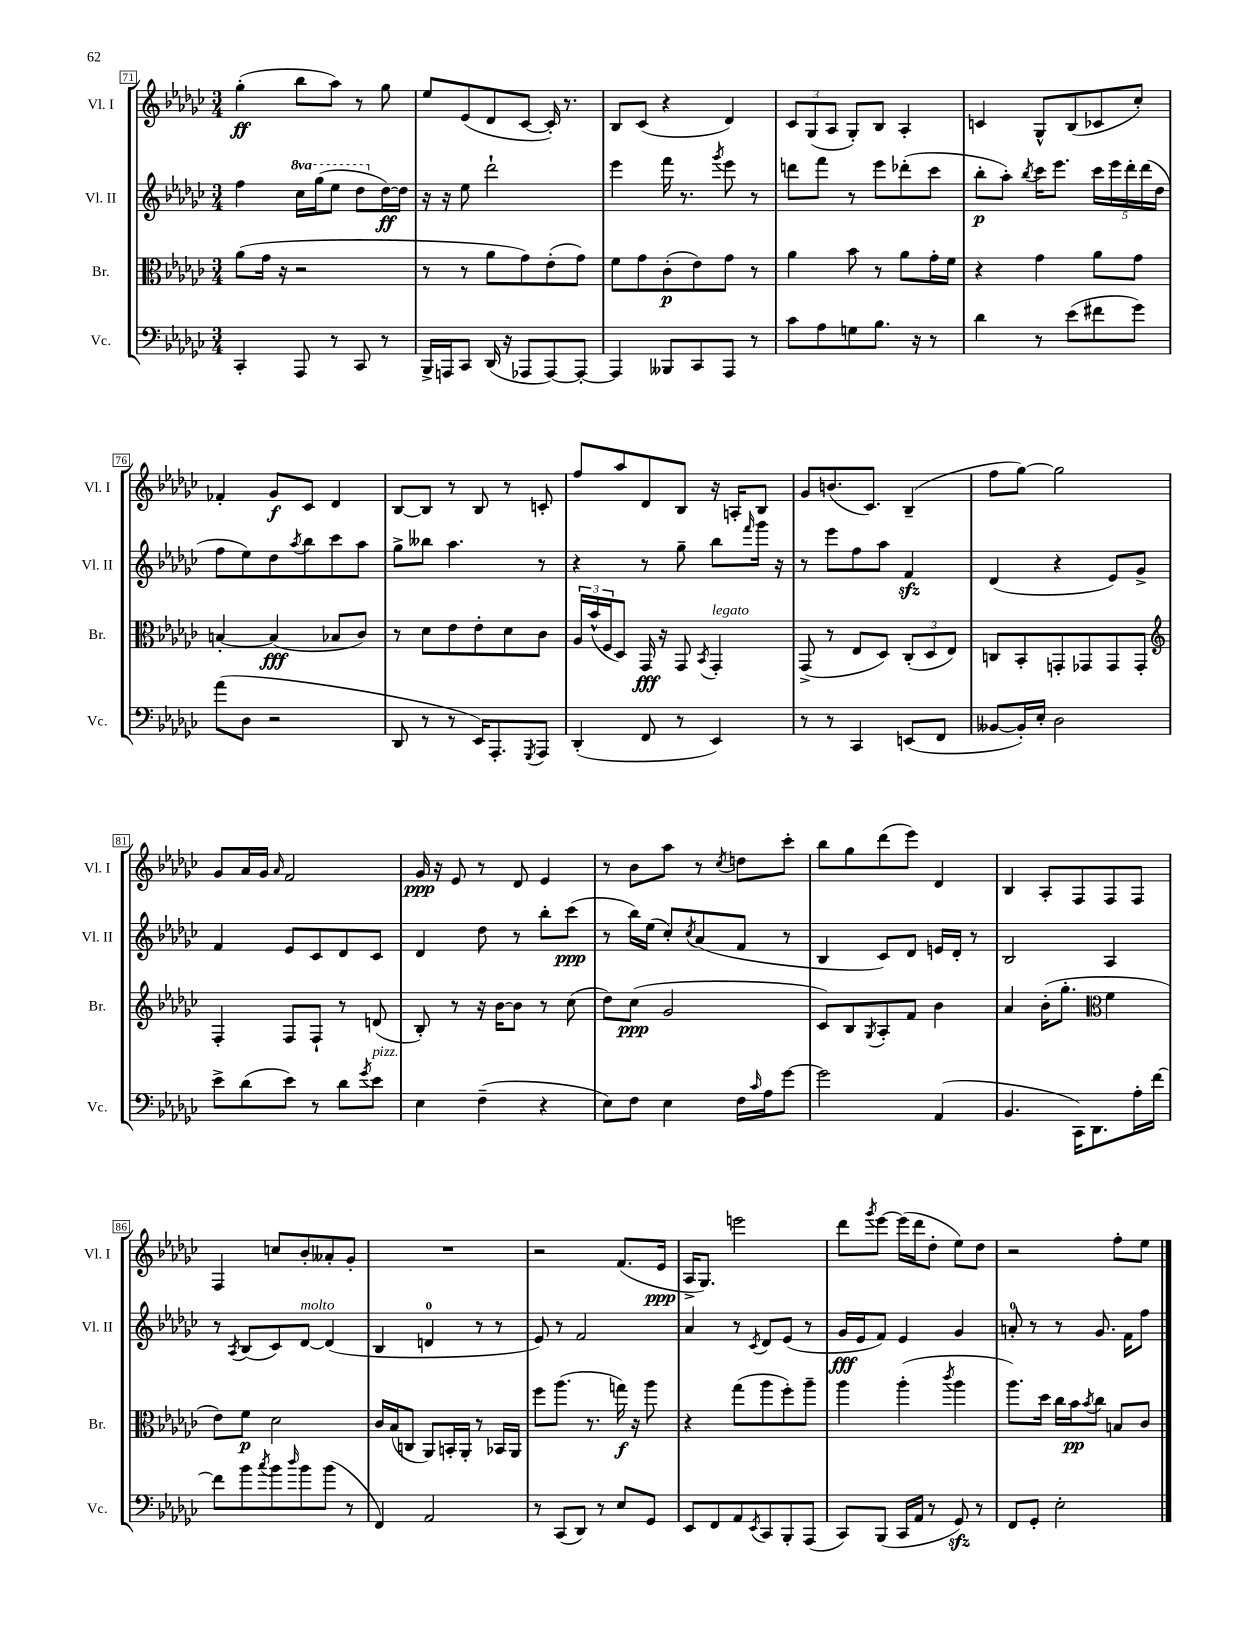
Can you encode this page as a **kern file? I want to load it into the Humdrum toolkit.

**kern	**kern	**dynam	**kern	**dynam	**kern	**dynam
*part4	*part3	*part3	*part2	*part2	*part1	*part1
*staff4	*staff3	*staff3	*staff2	*staff2	*staff1	*staff1
*I"Vc.	*I"Br.	*	*I"Vl. II	*	*I"Vl. I	*
*I'Vc.	*I'Br.	*	*I'Vl. II	*	*I'Vl. I	*
*clefF4	*clefC3	*	*clefG2	*	*clefG2	*
*k[b-e-a-d-g-c-]	*k[b-e-a-d-g-c-]	*	*k[b-e-a-d-g-c-]	*	*k[b-e-a-d-g-c-]	*
*M3/4	*M3/4	*	*M3/4	*	*M3/4	*
=71	=71	=71	=71	=71	=71	=71
4CC-'/	(8a-\L	.	4ff\	.	(4gg-'\	ff
.	16g-\Jk	.	.	.	.	.
.	16r	.	.	.	.	.
*	*	*	*8va	*	*	*
8AAA-/	2r	.	16ccc-\LL	.	8bb-\L	.
.	.	.	(16ggg-\J	.	.	.
8r	.	.	8eee-\J	.	8aa-\J)	.
8CC-/	.	.	8ddd-\L	.	8r	.
*	*	*	*X8va	*	*	*
8r	.	.	[16dd-\L)	ff	8gg-\	.
.	.	.	16dd-\JJ]	.	.	.
=72	=72	=72	=72	=72	=72	=72
16BBB-^/LL	8r	.	16r	.	8ee-/L	.
16AAAn/J	.	.	16r	.	.	.
8CC-/J	8r	.	8ee-\	.	(8e-/	.
(16DD-/	8a-\L	.	2ddd-`\	.	8d-/	.
16r	.	.	.	.	.	.
8AAA-X/L	8g-\)	.	.	.	[8c-/J	.
[8AAA-/)	(8e-'\	.	.	.	16c-'/])	.
.	.	.	.	.	8.r	.
8AAA-'/J_	8g-\J)	.	.	.	.	.
=73	=73	=73	=73	=73	=73	=73
4AAA-/]	8f\L	.	4eee-\	.	8B-/L	.
.	8g-\	.	.	.	(8c-/J	.
8BBB--X/L	(8c-'\	p	16fff\	.	4r	.
.	.	.	8.r	.	.	.
8CC-/	8e-\)	.	.	.	.	.
.	.	.	8qggg-/	.	.	.
8AAA-/J	8g-\J	.	8eee-\	.	4d-/)	.
8r	8r	.	8r	.	.	.
=74	=74	=74	=74	=74	=74	=74
8c-\L	4a-\	.	8dddn\L	.	12c-/L	.
.	.	.	.	.	(12G-/	.
8A-\	.	.	8fff\J	.	.	.
.	.	.	.	.	12A-/J	.
8Gn\	8b-\	.	8r	.	8G-'/L)	.
8.B-\J	8r	.	8eee-\L	.	8B-/J	.
.	8a-\L	.	(8ddd-X'\	.	4A-'/	.
16r	.	.	.	.	.	.
8r	16g-'\L	.	8ccc-\J	.	.	.
.	16f\JJ	.	.	.	.	.
=75	=75	=75	=75	=75	=75	=75
4d-\	4r	.	8bb-'\L	p	4cn/	.
.	.	.	8aa-'\J)	.	.	.
.	.	.	8qbb-/	.	.	.
8r	4g-\	.	16ccc-\KL	.	8G-^^/L	.
.	.	.	8.eee-\J	.	.	.
(8e-\L	.	.	.	.	(8B-/	.
8f#X\	8a-\L	.	20ccc-\LL	.	8c-X/	.
.	.	.	20eee-\	.	.	.
.	.	.	20ddd-'\	.	.	.
8g-\J)	8g-\J	.	.	.	8cc-'/J)	.
.	.	.	(20ddd-\	.	.	.
.	.	.	20dd-\JJ	.	.	.
!!LO:LB:g=z
=76	=76	=76	=76	=76	=76	=76
(8a-\L	[4Bn'/	.	8ff\L	.	4f-X'/	.
8D-\J	.	.	8ee-\)	.	.	.
2r	(4B/]	fff	8dd-\	.	8g-/L	f
.	.	.	8qaa-/	.	.	.
.	.	.	8bb-\	.	8c-/J	.
.	8B-X/L	.	8ccc-\	.	4d-/	.
.	8c-/J)	.	8aa-\J	.	.	.
=77	=77	=77	=77	=77	=77	=77
8DD-/	8r	.	8gg-^\L	.	[8B-/L	.
8r	8d-\L	.	8bb--X\J	.	8B-/J]	.
8r	8e-\	.	4.aa-\	.	8r	.
16EE-/KL)	8e-'\	.	.	.	8B-/	.
8.AAA-'/	.	.	.	.	.	.
.	8d-\	.	.	.	8r	.
8qGGG-/	.	.	.	.	.	.
8AAA-/J	8c-\J	.	8r	.	8cn'/	.
=78	=78	=78	=78	=78	=78	=78
(4DD-'/	24A-/LL	.	4r	.	8ff/L	.
.	(24b-^^/	.	.	.	.	.
.	24F/J	.	.	.	.	.
.	8D-/J)	.	.	.	8aa-/	.
8FF/	16GG-/	fff	8r	.	8d-/	.
.	16r	.	.	.	.	.
8r	8GG-/	.	8gg-~\	.	8B-/J	.
.	8qBB-/	.	.	.	.	.
!	!LO:TX:a:i:t=legato	!	!	!	!	!
4EE-/)	4GG-'/	.	8bb-\L	.	16r	.
.	.	.	.	.	16An'/KL	.
.	.	.	16qqfff/	.	.	.
.	.	.	16ggg-\Jk	.	8B-/J	.
.	.	.	16r	.	.	.
=79	=79	=79	=79	=79	=79	=79
8r	(8GG-^/	.	8r	.	8g-/L	.
8r	8r	.	8eee-\L	.	(8.bn/	.
4CC-/	8E-/L	.	8ff\	.	.	.
.	.	.	.	.	8.c-/J)	.
.	8D-/J)	.	8aa-\J	.	.	.
(8EEn/L	(12C-'/L	.	4fzz/	.	(4B-~/	.
.	12D-/	.	.	.	.	.
8FF/J	.	.	.	.	.	.
.	12E-/J)	.	.	.	.	.
=80	=80	=80	=80	=80	=80	=80
[8BB--X/L	8Cn/L	.	(4d-/	.	8ff\L	.
16BB--'/L])	8BB-'/	.	.	.	[8gg-\J)	.
16E-'/JJ	.	.	.	.	.	.
2D-\	8GGn'/	.	4r	.	2gg-\]	.
.	8GG-X/	.	.	.	.	.
.	8GG-/	.	8e-/L)	.	.	.
.	8GG-'/J	.	8g-^/J	.	.	.
!!LO:LB:g=z
=81	=81	=81	=81	=81	=81	=81
*	*clefG2	*	*	*	*	*
8e-^\L	4F'/	.	4f/	.	8g-/L	.
(8d-\	.	.	.	.	16a-/L	.
.	.	.	.	.	16g-/JJ	.
.	.	.	.	.	16qqa-/	.
8e-\J)	8F/L	.	8e-/L	.	2f/	.
8r	8F`/J	.	8c-/	.	.	.
8d-\L	8r	.	8d-/	.	.	.
8qg-/	.	.	.	.	.	.
!LO:TX:a:i:t=pizz.	!	!	!	!	!	!
8e-\J	(8dn/	.	8c-/J	.	.	.
=82	=82	=82	=82	=82	=82	=82
4E-\	8B-'/)	.	4d-/	.	16g-/	ppp
.	.	.	.	.	16r	.
.	8r	.	.	.	8e-/	.
(4F~\	16r	.	8dd-\	.	8r	.
.	[16b-\KL	.	.	.	.	.
.	8b-\J]	.	8r	.	8d-/	.
4r	8r	.	8bb-'\L	.	4e-/	.
.	(8cc-\	.	(8ccc-\J	ppp	.	.
=83	=83	=83	=83	=83	=83	=83
8E-\L)	8dd-\L)	.	8r	.	8r	.
8F\J	(8cc-\J	ppp	16bb-\LL)	.	8b-\L	.
.	.	.	(16ee-\JJ	.	.	.
4E-\	2g-/	.	8cc-'/L)	.	8aa-\J	.
.	.	.	8qcc-/	.	.	.
.	.	.	(8a-/	.	8r	.
.	.	.	.	.	8qcc-/	.
16F\LL	.	.	8f/J	.	8ddn\L	.
16qqc-/	.	.	.	.	.	.
16A-\J	.	.	.	.	.	.
[8g-\J	.	.	8r	.	8ccc-'\J	.
=84	=84	=84	=84	=84	=84	=84
2g-\]	8c-/L)	.	4B-/	.	8bb-\L	.
.	8B-/	.	.	.	8gg-\	.
.	8qG-/	.	.	.	.	.
.	8A-'/	.	8c-/L)	.	(8ddd-\	.
.	8f/J	.	8d-/J	.	8eee-\J)	.
(4AA-/	4b-\	.	16en/LL	.	4d-/	.
.	.	.	16d-'/JJ	.	.	.
.	.	.	8r	.	.	.
=85	=85	=85	=85	=85	=85	=85
4.BB-/	4a-/	.	2B-/	.	4B-/	.
.	(16b-'\KL	.	.	.	8A-'/L	.
.	8.gg-'\J	.	.	.	.	.
16CC-\KL)	.	.	.	.	8F/	.
8.DD-\	.	.	.	.	.	.
*	*clefC3	*	*	*	*	*
.	4f\	.	4A-/	.	8F/	.
16A-'\L	.	.	.	.	8F/J	.
[16f\JJ	.	.	.	.	.	.
!!LO:LB:g=z
=86	=86	=86	=86	=86	=86	=86
8f\L]	8e-\L)	.	8r	.	4F/	.
.	.	.	8qA-/	.	.	.
8b-\	8f\J	p	(8B-/L	.	.	.
8qcc-/	.	.	.	.	.	.
8b-\	2d-\	.	8c-/)	.	8ccn/L	.
16qqdd-/	.	.	.	.	.	.
!	!	!	!LO:TX:a:i:t=molto	!	!	!
8b-\	.	.	[8d-/J	.	8b-'/	.
(8b-\J	.	.	(4d-/]	.	8a--X'/	.
8r	.	.	.	.	8g-'/J	.
=87	=87	=87	=87	=87	=87	=87
4FF/)	16c-/LL	.	4B-/	.	2.r	.
.	(16B-/J	.	.	.	.	.
.	8Cn/J	.	.	.	.	.
2AA-/	8AA-/L)	.	4dn/	.	.	.
.	16BBn'/L	.	.	.	.	.
.	16AA-'/JJ	.	.	.	.	.
.	8r	.	8r	.	.	.
.	16BB-X/LL	.	8r	.	.	.
.	16AA-/JJ	.	.	.	.	.
=88	=88	=88	=88	=88	=88	=88
8r	8ff\L	.	8e-/)	.	2r	.
(8CC-/L	(8.aa-\J	.	8r	.	.	.
8DD-/J)	.	.	2f/	.	.	.
.	8.r	.	.	.	.	.
8r	.	.	.	.	.	.
8E-/L	16ggn\)	f	.	.	(8.f/L	.
.	16r	.	.	.	.	.
8GG-/J	8aa-\	.	.	.	.	.
.	.	.	.	.	16e-/Jk	ppp
=89	=89	=89	=89	=89	=89	=89
8EE-/L	4r	.	4a-/	.	16A-^/KL	.
.	.	.	.	.	8.G-/J)	.
8FF/	.	.	.	.	.	.
8AA-/	(8gg-\L	.	8r	.	2eeen\	.
8qEE-/	.	.	8qc-/	.	.	.
8CC-/	8aa-\	.	8d-/L	.	.	.
8BBB-'/	8ff'\)	.	(8e-/J	.	.	.
(8AAA-/J	8aa-~\J	.	8r	.	.	.
=90	=90	=90	=90	=90	=90	=90
8CC-/L)	4aa-\	.	16g-/LL	fff	8ddd-\L	.
.	.	.	16e-/J	.	.	.
.	.	.	.	.	8qggg-/	.
(8BBB-/J	.	.	8f/J)	.	[8eee-\J	.
16CC-/LL	(4aa-'\	.	4e-/	.	(16eee-\LL]	.
16AA-/JJ	.	.	.	.	16ddd-\J	.
8r	.	.	.	.	8dd-'\J	.
.	8qccc-/	.	.	.	.	.
8GG-zz/)	4aa-\	.	4g-/	.	8ee-\L)	.
8r	.	.	.	.	8dd-\J	.
=91	=91	=91	=91	=91	=91	=91
8FF/L	8.aa-\L)	.	8an'/	.	2r	.
8GG-'/J	.	.	8r	.	.	.
.	16dd-\Jk	.	.	.	.	.
2E-'\	16cc-\LL	.	8r	.	.	.
.	16b-\J	pp	.	.	.	.
.	8qb-/	.	.	.	.	.
.	8cc-\J	.	8.g-/	.	.	.
.	8Bn/L	.	.	.	8ff'\L	.
.	.	.	16f\KL	.	.	.
.	8c-/J	.	8ff\J	.	8ee-\J	.
==	==	==	==	==	==	==
*-	*-	*-	*-	*-	*-	*-
